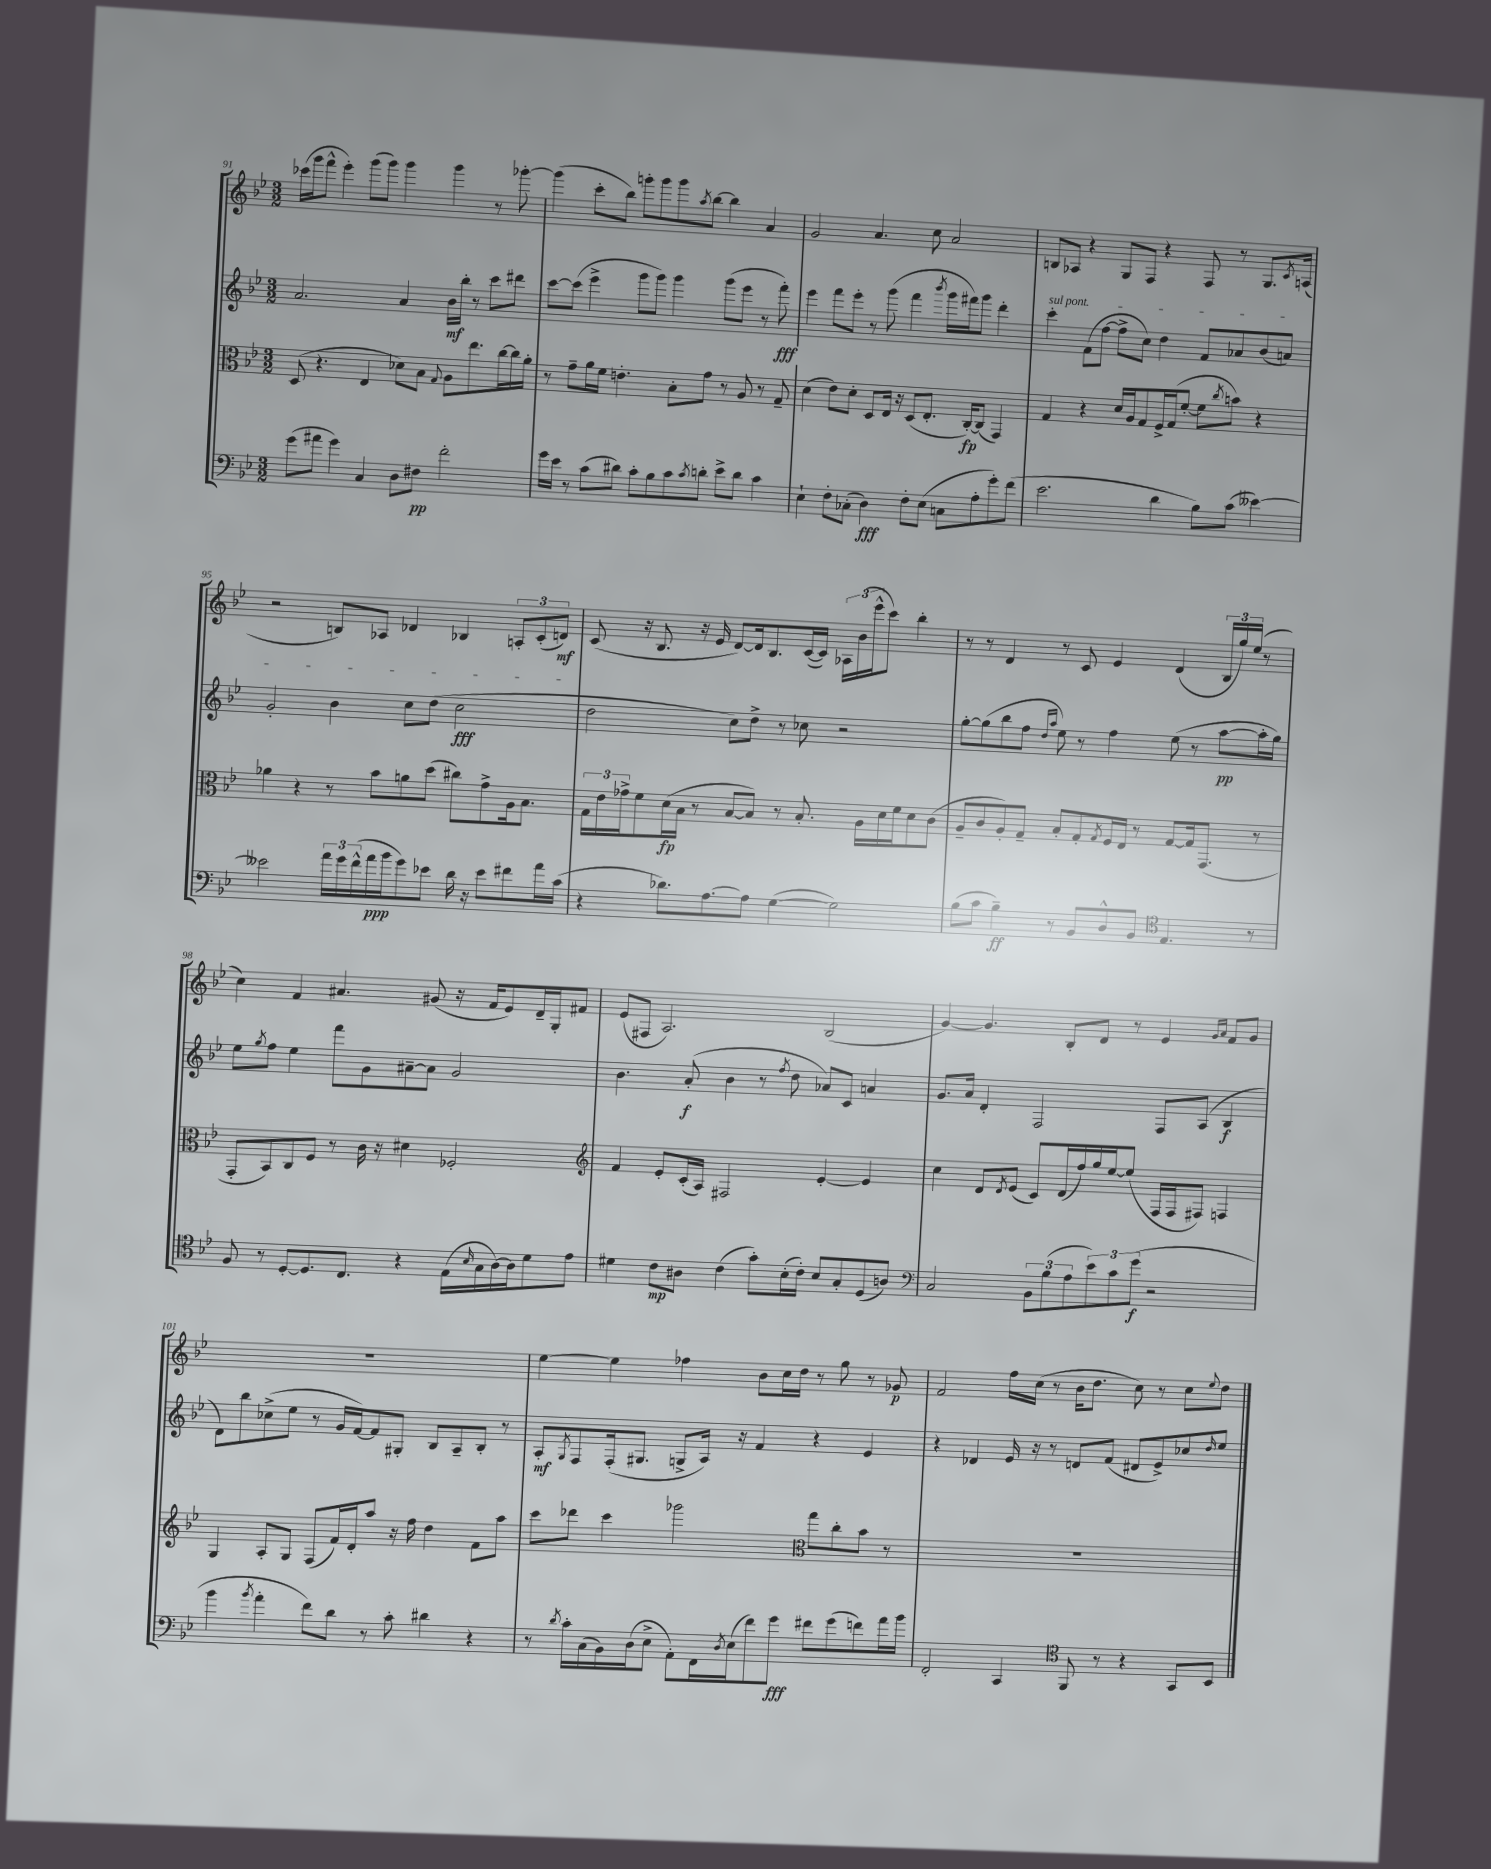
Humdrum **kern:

**kern	**kern	**kern	**kern
*staff4	*staff3	*staff2	*staff1
*clefF4	*clefC3	*clefG2	*clefG2
*k[b-e-]	*k[b-e-]	*k[b-e-]	*k[b-e-]
*M3/2	*M3/2	*M3/2	*M3/2
(8g\L	(8D/	2.a/	(16ccc-\LL
.	.	.	16ggg\J
8a#\J	4.r	.	8fff^^\J
4g\)	.	.	4eee-'\)
4C/	4E-/	.	(8ggg\L
.	.	.	8ggg\J)
8D\L	8d-\L)	4a/	4ggg\
8F#\J	8B-\J	.	.
.	8qqG/	.	.
2f'\	8A\L	16b-\LL	4ggg\
.	.	16bb-'\JJ	.
.	8.ee-\	8r	.
.	.	8ccc\L	8r
.	[16cc\L	.	.
.	16cc\]	8ddd#\J	[8ggg-'\
.	16a'\JJ	.	.
=	=	=	=
16g\LL	8r	[8ccc\L	(4ggg-\]
16e-\JJ	.	.	.
8r	8g~\L	(8ccc\]J	.
(8c\L	16a\L	4eee-^\	8ccc'\L
.	16f\JJ	.	.
8d#\J)	4.e'\	.	8bb-\J)
8c'\L	.	8ggg\L	8ggg'\L
8B-\	.	8ggg\J)	8ggg\
8c\	8B-'\L	4ggg\	8ggg\
8qc/	.	.	8qaa/
8d'\J	8g\J	.	[8bb-\J
8e-^\L	8r	(8ggg\L	4bb-\]
8d\J	8A/	8eee-\J	.
4c\	8r	8r	4a/
.	8G~/	8fff'\)	.
=	=	=	=
4E-`\	(4d\	4eee-\	2g/
8F'\L	8e-\L)	8fff\L	.
(8C-'\J	8d'\J	8eee-'\J	.
4D\)	8D/L	8r	4.a/
.	16E-/Jk	(8ggg\	.
.	16r	.	.
8F'\L	(8D/L	4fff\	.
(8E-\J	8.E-'/J	.	8cc\
.	.	8qbbb-/	.
8C\L	.	16ggg\LL	2a/
.	[16C'/LK)	16fff#\J)	.
8A'\	(8C/]J	8ggg\J	.
8g'\)	4GG/)	4ddd'\	.
(8f\J	.	.	.
=	=	=	=
2.e-\	4G/	4ccc'\	8B/L
.	.	.	8A-/J
.	4r	(8f\L	4r
.	.	[8ff\J	.
.	16d/LL	8ff^\]L	8G/L
.	16A/J	.	.
.	8G/	8cc\J)	8F/J
4d\	16F^/L	4dd\	4r
.	(16G/J	.	.
.	[8f'/J	.	.
8B-\L)	8f\]L	8f/L	8F/
.	8qcc/	.	.
(8c\J	8b\J)	8a-/	8r
[4e--\)	4r	(8b-/	8.G/L
.	.	8a/J)	.
.	.	.	8qc/
.	.	.	(16A/Jk
=	=	=	=
2e--\]	4a-\	2g'/	2r
.	4r	.	.
24a\LL	8r	4b-\	8B/L)
24g\	.	.	.
(24f^^\	.	.	.
16a\	8b-\L	.	8A-/J
16b-\J	.	.	.
8g\)	8a\	8cc\L	4d-/
8e-\J	(8dd\J	(8dd\J	.
16d\	8cc#\L)	2cc\	4B-/
16r	.	.	.
8e-\L	8g^\	.	.
8f#\	16A\k	.	12A'/L
.	8.B-\J	.	.
.	.	.	(12c'/
16a\L	.	.	.
.	.	.	12d/J)
(16c\JJ	.	.	.
=	=	=	=
4r	24G\LL	2dd\	(8c/
.	24e-\	.	.
.	24g-^\J	.	.
.	8f\	.	16r
.	.	.	8.B-/
8.d-\L)	(16d\L	.	.
.	16B-\JJ	.	.
.	8r	.	16r
[8.A\	.	.	16e-/
.	[8B-/L	8cc\L)	[8d/L)
8A\]J	8B-/]J)	8dd^\J	16d/]k
.	.	.	8.B-/
([4G\	8r	8r	.
.	8.B-'/	8cc-\	([16c/L
.	.	.	16c/]JJ)
2G\])	.	2r	24A-\LL
.	.	.	(24b-\
.	16A\LL	.	.
.	.	.	24eee-^^\J
.	16d\	.	8ccc\J)
.	16f\J	.	.
.	8d\	.	4bb-'\
.	(8c\J	.	.
=	=	=	=
(8B-\L	8A~/L	[8gg'\L	8r
8c\J	8c/	(8gg\]	8r
4B-~\)	8A'/)	8bb-\	4d/
.	8G~/J	8ff\J	.
.	.	16qqdd/LL	.
.	.	16qqaa/JJ	.
8r	8B-'/L	8ee-\)	8r
8BB-/L	8G'/	8r	8c/
.	8qG/	.	.
8D^^/	16F/L	4ff\	4e-/
.	16E-/JJ	.	.
8BB-/J	8r	.	.
*clefC4	*	*	*
4.E-/	[8G/L	(8ee-\	(4d/
.	16G/]k	8r	.
.	(8.GG/J	.	.
.	.	[8aa\L	24B-/LL
.	.	.	24gg/)
.	.	.	(24ee-/JJ
8r	8r	16aa'\]L	8r
.	.	16gg\JJ)	.
=	=	=	=
8F/	8GG'/L	8ee-\L	4cc\)
.	.	8qgg/	.
8r	8BB-/)	8ff\J	.
[8D'/L	8C/	4ee-\	4f/
8.D/]	8F/J	.	.
.	8r	8fff\L	4.a#/
8.C/J	.	.	.
.	16c\	8g\	.
.	16r	.	.
4r	4d#\	[8a#~\	.
.	.	8a#\]J	(8g#/
(16E-\LL	2F-'/	2g/	16r
16qqB-/	.	.	.
16G\	.	.	16f/LK
[16A\)	.	.	8e-/)
16A\]J	.	.	.
8d\	.	.	16d~/L
.	.	.	16G'/J
8e-\J	.	.	8f#/J
=	=	=	=
*	*clefG2	*	*
4d#\	4f/	4.b-\	(8e-/L
.	.	.	8F#/J
8c\L	8e-'/L	.	2.A/)
8A#\J	(16c'/L	(8a'/	.
.	16A/JJ)	.	.
(4c\	2F#/	4b-\	.
8g'\L)	.	8r	.
.	.	8qff/	.
(16B-'\L	.	8dd\	.
16c'\JJ)	.	.	.
8B-/L	[4e-'/	8a-/L)	(2B-/
8G'/	.	8c/J	.
(8D/	4e-/]	4a/	.
8A/J)	.	.	.
=	=	=	=
*clefF4	*	*	*
2C/	4cc\	8.g/L	[4g/)
.	.	16a/Jk	.
.	8d/L	4d'/	4.g/]
.	8qd/	.	.
.	(8e-/J	.	.
12BB-\L	8c/L)	2F/	.
(12B-\	.	.	.
.	(16d/L	.	8B-'/L
12A\	.	.	.
.	16ff/)	.	.
12e-\)	16gg/	.	8d/J
.	[16ee-/J	.	.
12c\	.	.	.
.	(8ee-/]J	.	8r
(12g\J	.	.	.
2r	16F/LL	8F/L	4e-/
.	16F/J	.	.
.	8F#/J)	(8A/J	.
.	.	.	16qqg/LL
.	.	.	16qqa/JJ
.	4F/	4B-/	8f/L
.	.	.	8g/J
=	=	=	=
4b-\	4G/	8d\L)	1.r
.	.	8bb-\	.
8qb-/	.	.	.
4a'\	8A'/L	(8cc-^\	.
.	8G/J	8ee-\J	.
8f\L)	(8F/L	8r	.
8d\J	16f/L)	16g/LL	.
.	16d'/J	[16f/J)	.
8r	8aa/J	8f/]	.
8c'\	16r	8G#'/J	.
.	16ff\	.	.
4d#\	4dd\	8B-/L	.
.	.	8A~/	.
4r	8f\L	8B-'/J	.
.	8aa\J	8r	.
=	=	=	=
8r	8ccc\L	8A'/L	[4ee-\
8qd/	.	8qG/	.
16c'\LL	8ddd-\J	8F/	.
(16C\	.	.	.
16BB-\)	4ccc\	(16F'/k	4ee-\]
(16D\J	.	8.G#/J	.
8E-^\J	.	.	.
8AA'\L)	2ggg-\	8G^/L	4ff-\
16FF\L	.	16A/Jk)	.
8qD/	.	.	.
(16E-\J	.	16r	.
8f\)	.	4f/	8b-\L
8g\J	.	.	16cc\L
.	.	.	16dd\JJ
*	*clefC3	*	*
8f#\L	8gg\L	4r	8r
(8g\	8cc'\	.	8gg\
8f\)	8b-\J	4e-/	8r
16a\L	8r	.	8g-/
16b-\JJ	.	.	.
=	=	=	=
2FF'/	1.r	4r	2f/
.	.	4d-/	.
4CC/	.	16e-/	16ff\LL
.	.	16r	(16cc\JJ
.	.	8r	8r
*clefC4	*	*	*
8FF/	.	8d/L	16b-\LK
.	.	.	8.dd\J
8r	.	(8f/J	.
4r	.	8d#/L	8cc\)
.	.	8e-^/)	8r
8GG/L	.	8cc-/	8cc\L
.	.	16qqdd/	8qqee-/
8BB-/J	.	8ee-/J	8dd\J
==	==	==	==
*-	*-	*-	*-
